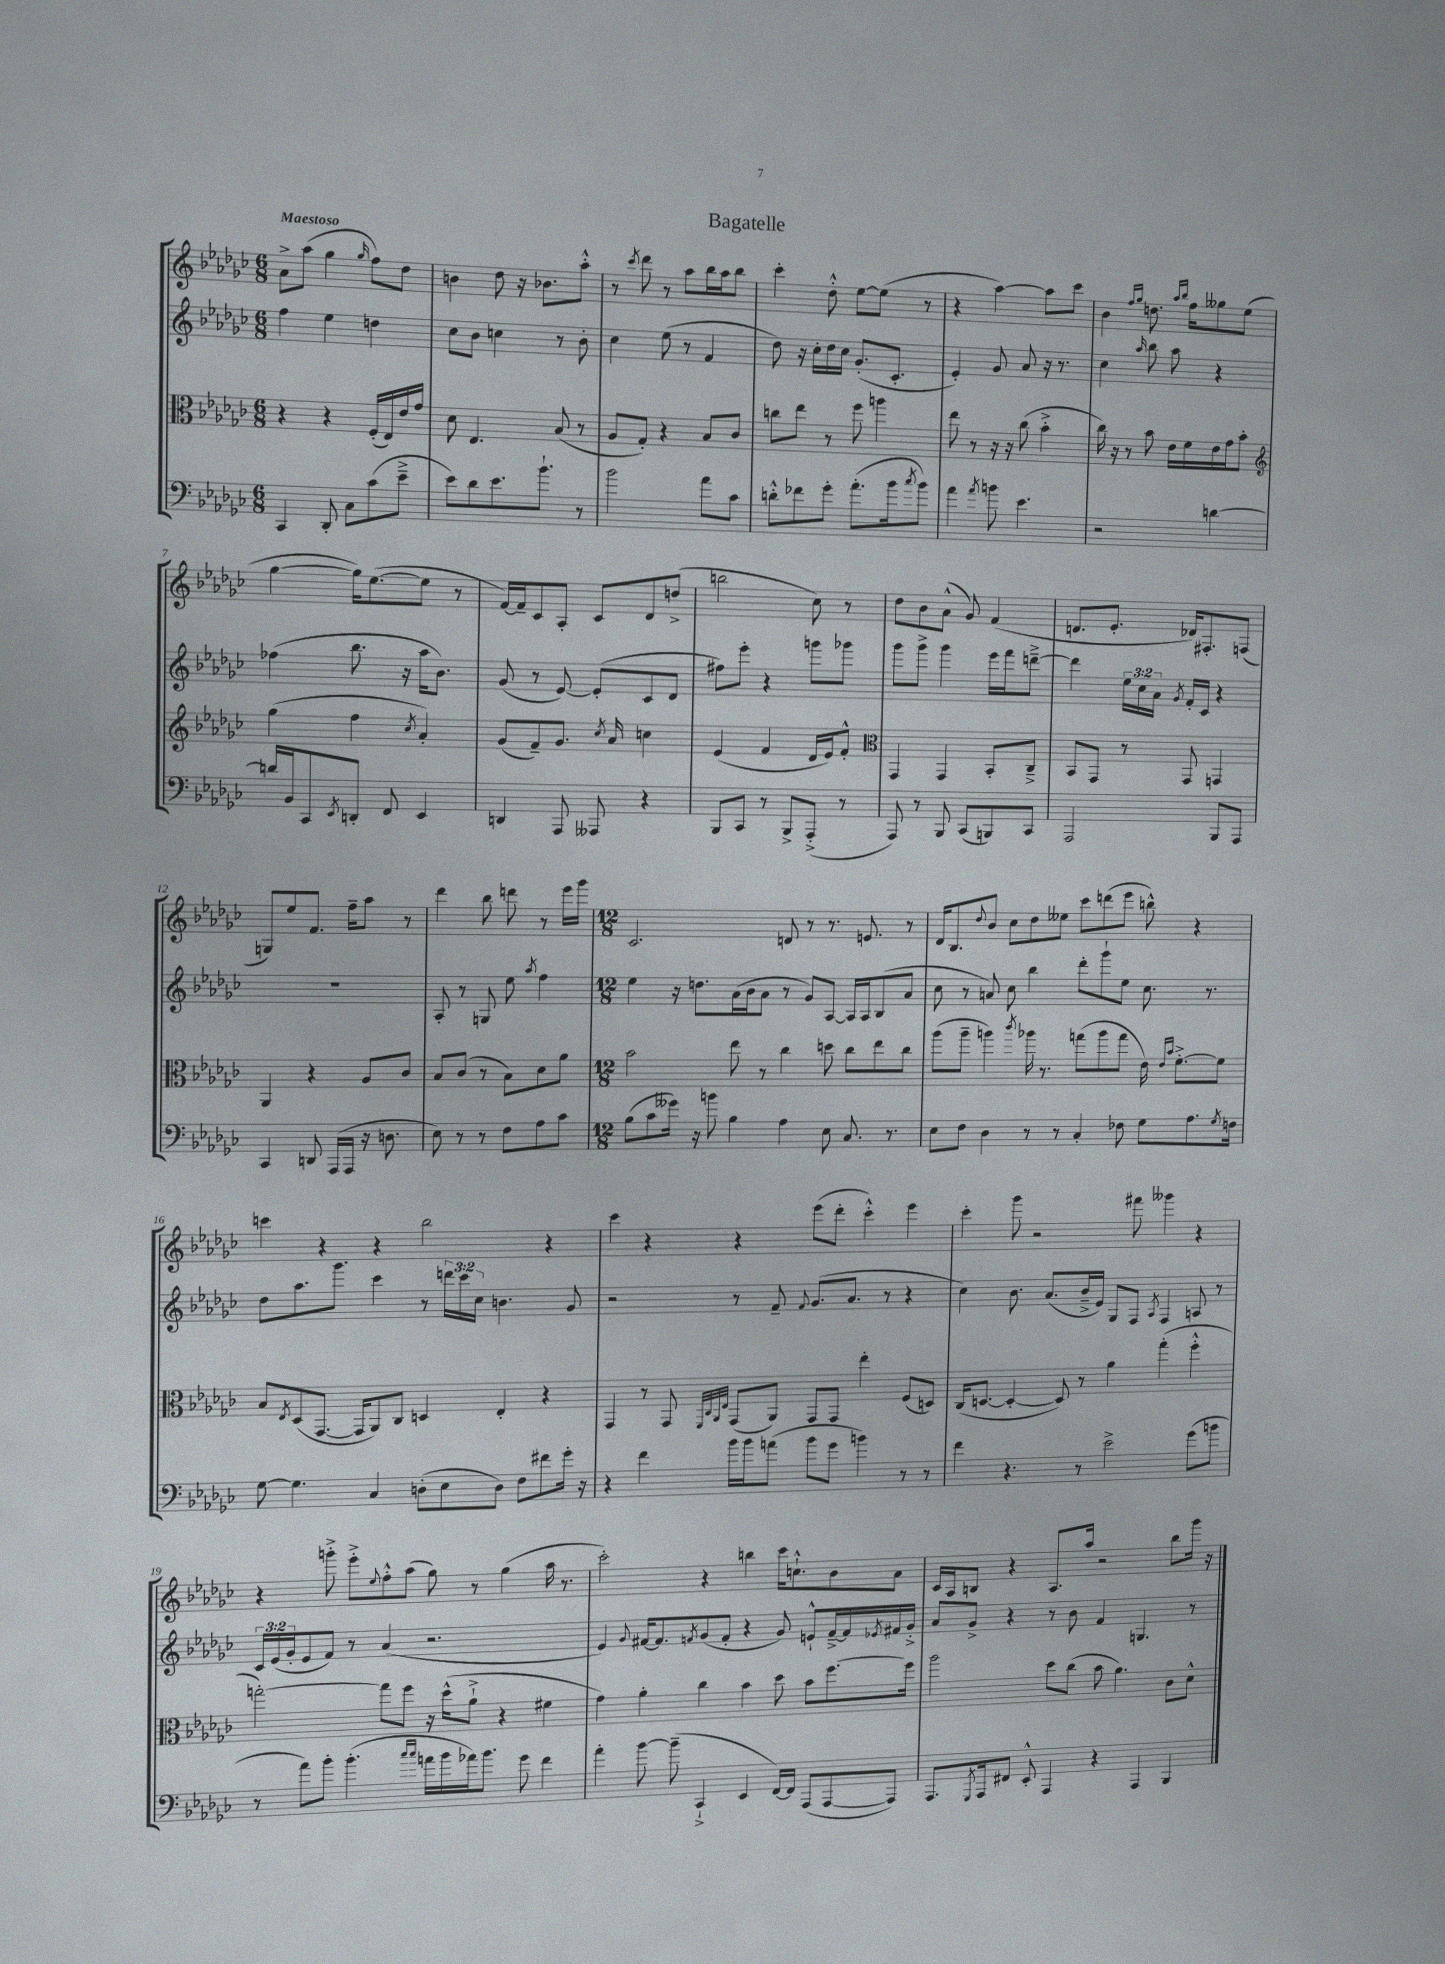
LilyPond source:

\header { title = "Bagatelle" }
<<
\new StaffGroup <<
\new Staff = "s0" {
    \clef treble \key ges \major \numericTimeSignature \time 6/8 \tempo "Maestoso"
    aes'8-> aes''8( ges''4 \grace { ges''16 } f''8) des''8 |
    b'4 des''8 r16 bes'8. aes''8-.-^ |
    r8 \acciaccatura { ces'''8 } des'''8 r8 aes''8 bes''16 aes''16 bes''8 |
    ces'''4-. des''8-.-^ ees''8~ ees''8( r8 |
    r4 aes''4~) aes''8 ces'''8 |
    bes'4 \grace { f''16 ges''16 } d''8. \grace { aes''16 bes''16 } f''16 geses''8 ees''8( |
    ges''4~ ges''16) ees''8.~( ees''8 r8 |
    f'16~) f'16-- ces'8 aes8-. ces'8 des'8 d''8->( |
    b''2 ces''8) r8 |
    des''8 bes'8 aes'8-^( ges'8) f'4( |
    d'8. ees'8.-. des'16) fis8.-. f8( |
    g8) ees''8 f'8. f''16-- aes''8 r8 |
    des'''4 bes''8 d'''8 r8 ees'''16 ges'''16 |
    \numericTimeSignature \time 12/8 ces'2. d'8 r8 r8. e'8. r8 |
    des'16 bes8. \appoggiatura { des''8 } bes'8 ces''8 des''8 eeses''8 ces'''8 d'''8( ees'''8 b''8-^) r4 |
    c'''4 r4 r4 bes''2 r4 |
    ces'''4 r4 r4 ees'''8( des'''8-. ces'''4-.-^) ees'''4 |
    ces'''4-. ges'''8 r2 fis'''8 geses'''4 r4 |
    r4 g'''8-.-> ees'''8-.-> \appoggiatura { ees''8 } f''8-.-^ aes''8( ges''8) r8 ges''4( aes''16 r8. |
    ces'''2-.) r4 b''4 ces'''16 c''8.-!-^ bes'8 aes'8 |
    ces'16 aes16 b8 r4 aes8. aes''16 r2 bes''8 ges'''16 r16 \bar "|." |
}
\new Staff = "s1" {
    \clef treble \key ges \major \numericTimeSignature \time 6/8 \override Staff.TupletNumber.text = #tuplet-number::calc-fraction-text
    f''4 ees''4 d''4 |
    ces''8 bes'8 c''4 r8 bes'8-. |
    ces''4 ees''8( r8 f'4 |
    des''8) r16 ces''16-. des''16 ces''16 ges'8.-.( ces'8.-. |
    ees'4-.) ges'8 aes'8 r16 r8. |
    ces''4 \grace { aes''16 } bes''8 aes''8 r4 |
    fes''4( bes''8. r16 aes''16 bes'8.) |
    ges'8( r8 ees'8~) ees'8-.( ces'8 des'8 |
    fis''8) ees'''8-. r4 g'''8 ges'''8 |
    ges'''8 ges'''8-> ges'''4 ees'''16 f'''16 d'''8~---> |
    d'''4 \tuplet 3/2 { ees''16 ces''16 aes'16 } \acciaccatura { ges'8 } f'16-. ces'16 r4 |
    R2. |
    aes8-. r8 g8 ees''8 \acciaccatura { aes''8 } f''4 |
    \numericTimeSignature \time 12/8 ees''4 r16 d''8. aes'16( bes'16 aes'8 r8 ges'8) aes8~ aes16 aes16 bes8( aes'8 |
    ces''8 r8 a'8) ces''8 bes''4 des'''8-. ges'''8-! ees''8 ces''8. r8. |
    des''8 aes''8. ges'''8. ces'''4 r8 \tuplet 3/2 { d'''16 ces'''16 ces''16 } b'4. ges'8 |
    r2 r8 f'8-- \appoggiatura { f'8 } ges'8.( aes'8. r8 r4 |
    ces''4) bes'8. aes'8.( bes'16---> ees'16) ges8 f8 \acciaccatura { aes8 } f4 a8 r8 |
    \tuplet 3/2 { ces'16 ees'16( ges'16-. } ees'8 f'8) r8 aes'4( r2. |
    ees'4) \appoggiatura { ges'8 } fis'16~ fis'8. \acciaccatura { f'8 } ges'8( f'8-. r4 ges'8) e'8-!-^ f'16~---> f'16 \acciaccatura { ees'8 } fis'16 ges'16-.-> |
    aes'8 ges'8-> r4 r8 bes'8 f'4 g4. r8 \bar "|." |
}
\new Staff = "s2" {
    \clef alto \key ges \major \numericTimeSignature \time 6/8
    r4 r4 f16-.( ees16) ees'16 ges'16 |
    des'8 ees4. bes8( r8 |
    aes8 ges8-.) r4 bes8 ces'8 |
    c''8 ees''8 r8 f''8 a''4 |
    ees''8 r8 r16 r16 ces''8( bes'4-.-> |
    ces''16) r16 r8 bes'8 ees'16 f'16 ees'16 ges'16 bes'8-. |
    \clef treble ges''4( f''4 \acciaccatura { ces''8 } aes'4-.) |
    ges'8( f'8--) ges'8. \acciaccatura { ces''8 } aes'16 c''4 |
    ees'4( f'4 des'16 ees'16) f'8-.-^ |
    \clef alto ges,4 ges,4 bes,8-. ces8---> |
    bes,8 ges,8 r8 ges,8 g,4 |
    aes,4 r4 aes8 ces'8 |
    bes8 ces'8( r8 bes8) des'8 aes'8 |
    \numericTimeSignature \time 12/8 bes'2 ees''8 r8 ces''4 d''8 ces''8 ees''8 ces''8 |
    aes''8( aes''8-- a''4) \acciaccatura { ces'''8 } aes''16 r8. g''8( aes''8 g''8 ees'16) \grace { ees'16 bes'16 } f'8.~-.-> f'8 |
    bes8 \acciaccatura { ees8 } des8( ges,8.~ ges,16 aes,8) ces8 d4 ees4-. r4 |
    ges,4 r8 ges,8 \grace { f,32 ces32 aes,32 ees32 } ges,8( aes,8) ges,8 ges,8 ees''4-. f8( d8) |
    ces16( d8.~ d4~-. d8) r8 aes'4 ges''4-.( f''4-.-^ |
    g''2~-.) g''8 f''8 r16 des''16-^( aes'8-!-> r4 fis'4 |
    ges'4) aes'4-. ces''4 bes'4 des''8 bes'8 f''8.~ f''16 |
    aes''2 des''8 ces''8( bes'8 aes'4.) ces'8 des'8-^ \bar "|." |
}
\new Staff = "s3" {
    \clef bass \key ges \major \numericTimeSignature \time 6/8
    ces,4 des,8-. ces8 ces'8( ees'8---> |
    ees'8) des'8 ees'8. bes'8.-! r8 |
    bes'2 aes'8 ces'8 |
    d'8-.-^ fes'8 ges'8-. aes'8.-.( bes'16 \acciaccatura { ces''8 } bes'8) |
    aes'4 \acciaccatura { aes'8 } b'8 ees'4. |
    r2 d'4~ |
    d'16 bes,16 ces,8 \acciaccatura { ees,8 } d,8-. f,8 ees,4 |
    d,4 aes,,8 aeses,,8 r4 |
    bes,,8 ces,8 r8 bes,,8-> aes,,8-.->( r8 |
    aes,,8) r8 bes,,8 ces,8( b,,8) ces,8 |
    aes,,2 bes,,8 aes,,8 |
    ces,4 d,8 aes,,16( aes,,16 r16 d8. |
    ees8) r8 r8 f8 aes8 ces'8 |
    \numericTimeSignature \time 12/8 bes8( ces'8 geses'16) r16 b'8 bes4 aes4 ees8 ces8. r8. |
    ees8 f8 des4 r8 r8 ces4-. fes8 ges8 aes8. \acciaccatura { ges8 } f16 |
    ges8~ ges4. ces4 d8-.( ees8 d8) f8 fis'8 ges'16-. r16 |
    r4 f'4 bes'16 bes'16 a'8( bes'8 ges'8 b'4) r8 r8 |
    f'4 r4. r8 ees'2-> ges'8( b'8 |
    r8 aes'8) bes'8-. bes'4.-.( \grace { ces''16 ces''16 } a'16 bes'16 aes'16) bes'8. ges'8 f'4 |
    aes'4-. bes'8~ bes'8--( ces,4-!-> ees,4 f,16~) f,16 aes,,8( aes,,8~ aes,,8) |
    aes,,8. \acciaccatura { ges,,8 } aes,,16 fis,8 ees,8-.-^ aes,,4 r4 aes,,4 bes,,4 \bar "|." |
}
>>
>>
